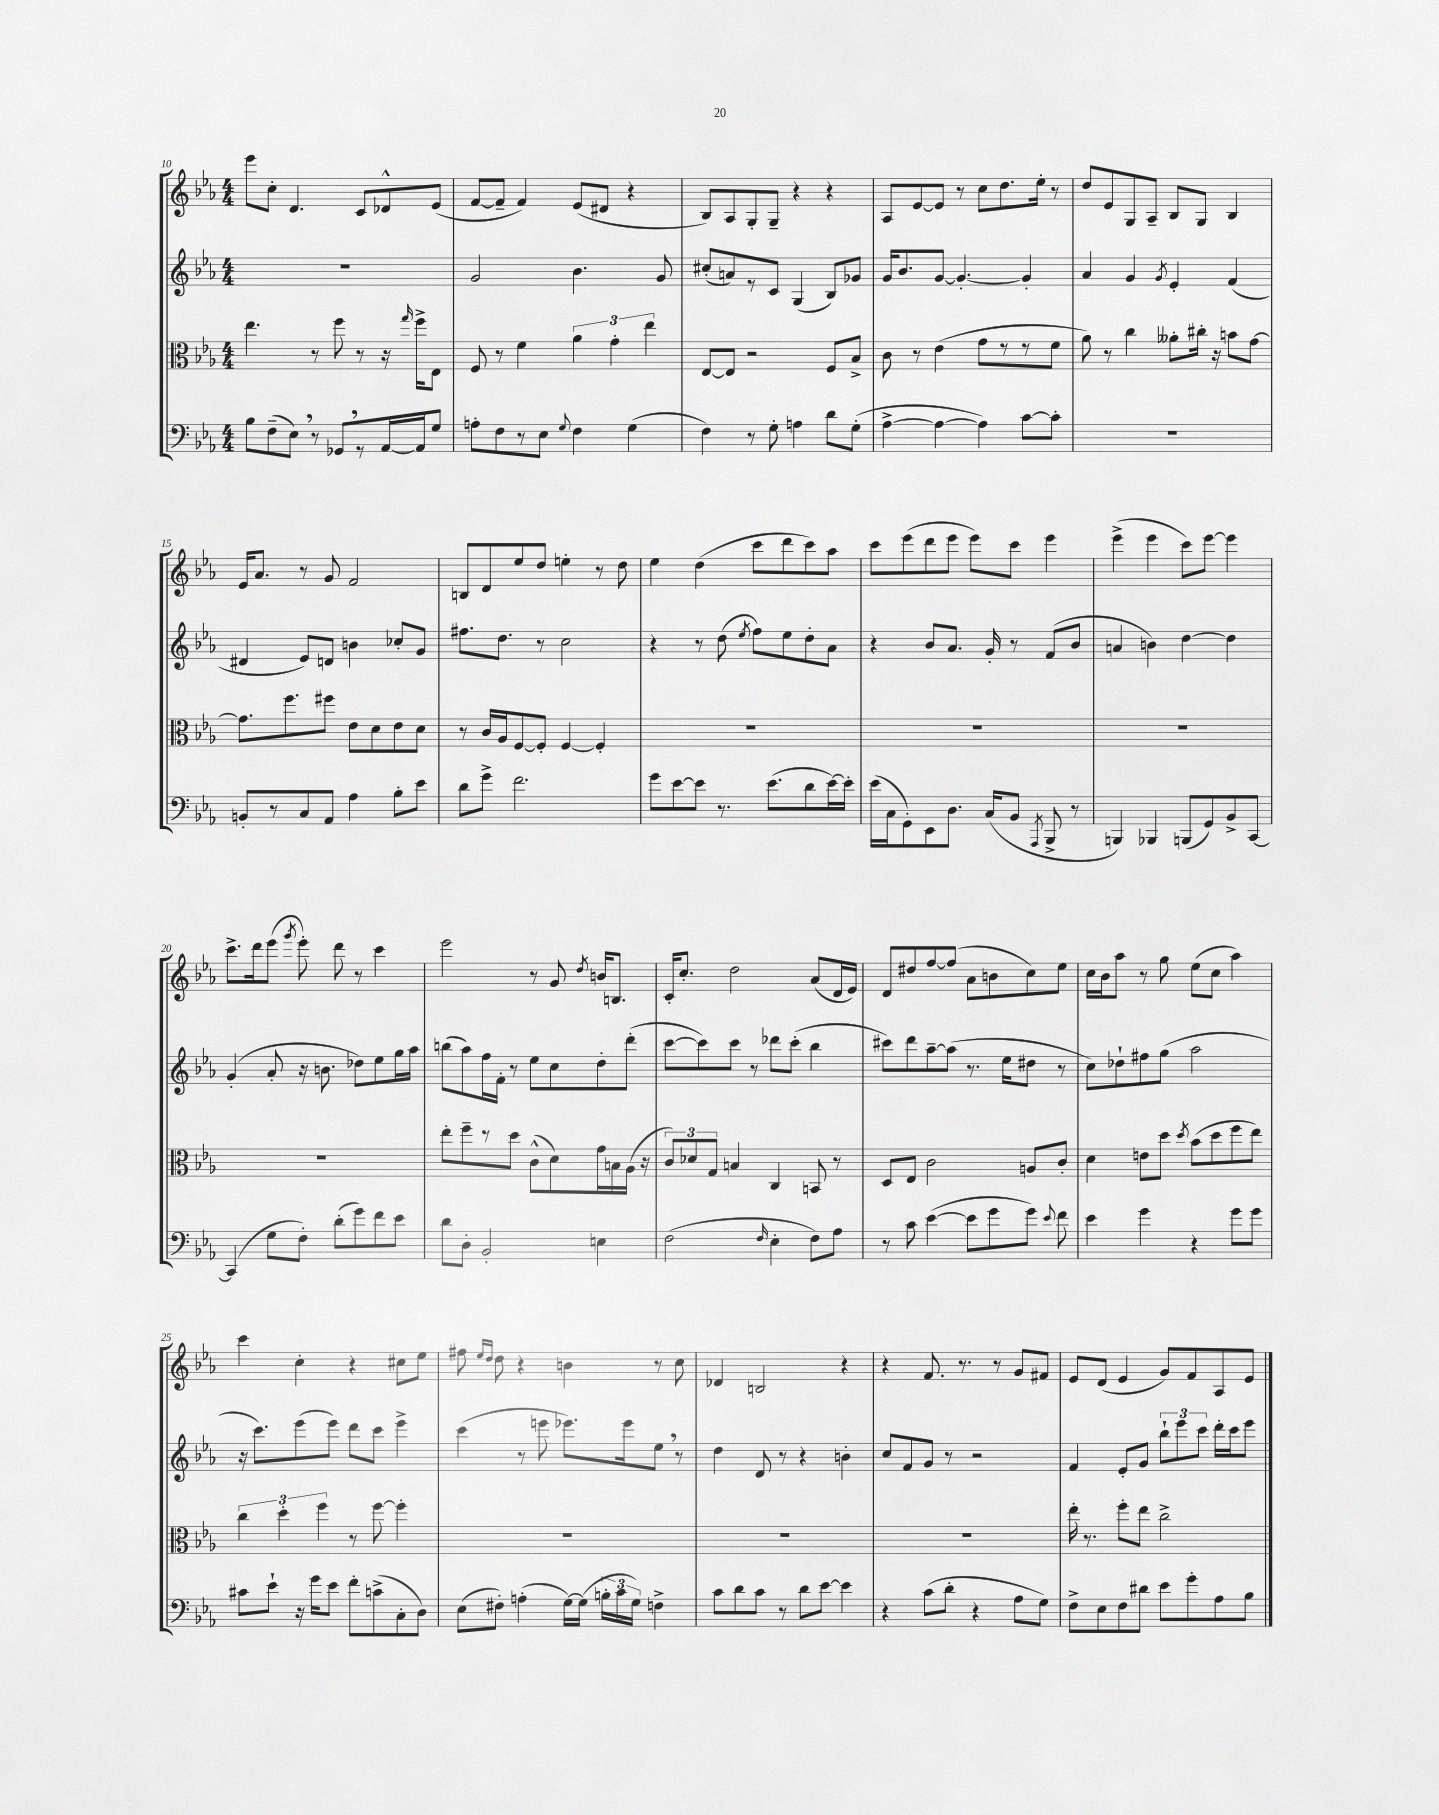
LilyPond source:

<<
\new StaffGroup <<
\new Staff = "s0" {
    \clef treble \key ees \major \numericTimeSignature \time 4/4
    \autoBeamOff ees'''8[ c''8]-. d'4. c'8[ des'8-^ ees'8]( |
    f'8[~ f'8]-- f'4) ees'8[( dis'8] r4 |
    bes8[) aes8 g8-. g8]-- r4 r4 |
    aes8[ ees'8~ ees'8] r8 c''8[ d''8. ees''16]-. r8 |
    d''8[ ees'8 g8 aes8]-- bes8[ g8] bes4 |
    ees'16[ aes'8.] r8 g'8 f'2 |
    b8[ d'8 ees''8 d''8] e''4-. r8 d''8 |
    ees''4 d''4( c'''8[ d'''8 c'''8) aes''8] |
    c'''8[ ees'''8( d'''8 ees'''8] ees'''8[) c'''8] ees'''4 |
    ees'''4->( ees'''4 c'''8[) ees'''8]~ ees'''4 |
    c'''8.[-> d'''16 ees'''8]( \acciaccatura { g'''8 } ees'''8-.) d'''8 r8 c'''4 |
    ees'''2 r8 g'8 \acciaccatura { d''8 } b'16[ b8.] |
    c'16[-. c''8.]-. d''2 aes'8[( d'16 ees'16]) |
    d'8[ dis''8 f''8~ f''8]( aes'8[ b'8 c''8) ees''8] |
    c''16[ bes'16 aes''8] r8 g''8 ees''8[( c''8] aes''4) |
    c'''4 c''4-. r4 cis''8[ ees''8] |
    fis''8 \grace { ees''16[ d''16] } d''8 r4 b'4 r8 c''8 |
    des'4 b2 r4 |
    r4 f'8. r8. r8 g'8[ fis'8] |
    ees'8[ d'8]( ees'4 g'8[) f'8 aes8 ees'8] \bar "|." |
}
\new Staff = "s1" {
    \clef treble \key ees \major \numericTimeSignature \time 4/4
    \autoBeamOff R1 |
    g'2 bes'4. g'8 |
    cis''8[-.( a'8) r8 c'8] g4( bes8[) ges'8] |
    g'16[ bes'8. g'8]~ g'4.~-. g'4-. |
    aes'4 g'4 \acciaccatura { g'8 } ees'4-. f'4( |
    dis'4 ees'8[) d'8] b'4 ces''8[-. g'8] |
    fis''8.[ d''8.] r8 c''2 |
    r4 r8 d''8( \acciaccatura { ees''8 } f''8[) ees''8 d''8-. aes'8] |
    r4 bes'8[ aes'8.] g'16-. r8 f'8[( bes'8] |
    a'4 b'4) d''4~ d''4 |
    g'4-.( aes'8-. r16 b'8. des''8[) ees''8 g''16 aes''16] |
    b''8[( aes''8) f''16 f'16]-. r8 ees''8[ c''8 d''8-. d'''8]-.( |
    c'''8[~ c'''8) c'''8] r8 des'''8[ c'''8]-.( bes''4 |
    cis'''8[) d'''8 aes''8~-- aes''8]( r8. ees''16[ dis''8] r8 |
    c''8[) des''8-! fis''8 g''8]( aes''2 |
    r16 c'''8.[) ees'''8( ees'''8]) d'''8[ c'''8] ees'''4-> |
    c'''4( r8 e'''8 ees'''8.[) ees'''16 ees''8] \breathe r8 |
    d''4 d'8 r8 r4 b'4-. |
    c''8[ f'8 g'8] r8 r2 |
    f'4 ees'8[-. g'8] \tuplet 3/2 { bes''8[-! ees'''8 c'''8] } d'''16[-. c'''16 ees'''8] \bar "|." |
}
\new Staff = "s2" {
    \clef alto \key ees \major \numericTimeSignature \time 4/4
    \autoBeamOff ees''4. r8 f''8 r8 r16 \grace { g''16 } f''16[-> ees8] |
    f8 r8 f'4 \tuplet 3/2 { aes'4 g'4-. ees''4 } |
    ees8[~ ees8] r2 f8[ bes8]-> |
    c'8 r8 ees'4( g'8[ r8 r8 f'8] |
    aes'8) r8 c''4 aeses'8[-. cis''16]-. r16 b'8[ g'8]~ |
    g'8.[ f''8. fis''8] ees'8[ d'8 ees'8 d'8] |
    r8 c'16[ aes16 f8~ f8]-. f4~ f4-. |
    R1 |
    R1 |
    R1 |
    R1 |
    ees''8[-. f''8-- r8 d''8] c'8[-^( d'8) g'16 b16 aes16]( r16 |
    \tuplet 3/2 { c'8[) des'8 g8] } b4 c4 b,8 r8 |
    d8[ ees8] c'2 a8[ c'8]-. |
    d'4 e'8[ d''8] \acciaccatura { d''8 } bes'8[( d''8 f''8 ees''8]) |
    \tuplet 3/2 { c''4 d''4-. f''4 } r8 f''8~ f''4-. |
    R1 |
    R1 |
    R1 |
    ees''16-. r8. f''8[-. ees''8] c''2-> \bar "|." |
}
\new Staff = "s3" {
    \clef bass \key ees \major \numericTimeSignature \time 4/4
    \autoBeamOff bes8[ f8--( ees8]) \breathe r8 ges,8[ \breathe r8 aes,16~ aes,16 g8] |
    a8[-. f8 r8 ees8] \appoggiatura { g8 } f4 g4( |
    f4) r8 g8-. a4 d'8[ g8]-.( |
    aes4~-> aes4~ aes4) c'8[~ c'8]-. |
    R1 |
    b,8[-. r8 c8 aes,8] aes4 bes8[-. ees'8] |
    d'8[ g'8]-> f'2. |
    g'8[ ees'8~ ees'8] r8. ees'8.[( d'8 ees'16~) ees'16]-. |
    ees'16[( c16 g,8-.) ees,8 d8.] c16[( bes,8] \acciaccatura { aes,,8 } bes,,8-> r8 |
    b,,4) bes,,4 b,,8[( g,8) bes,8-> c,8]~ |
    c,4( g8[ f8]-.) d'8[-.( g'8) f'8 ees'8] |
    d'8[ d8]-. bes,2-. e4 |
    f2( \grace { f16 } ees4-. f8[) aes8] |
    r8 c'8 ees'4~( ees'8[ g'8 g'8]) \appoggiatura { ees'8 } f'8 |
    ees'4 g'4 r4 g'8[ g'8] |
    cis'8[ ees'8]-! r16 g'16[ ees'8] f'8[-. c'8->( c8-. d8]) |
    ees8[( fis8]-.) a4-.( g16[~) g16]( \tuplet 3/2 { b16[-. c'16 g16]) } f4-> |
    c'8[ d'8 c'8] r8 d'8[ ees'8]~ ees'4 |
    r4 c'8[( d'8]-. r4 aes8[ g8]) |
    f8[-> ees8 f8 dis'8] ees'8[ g'8-. aes8 bes8] \bar "|." |
}
>>
>>
\layout { \context { \Score currentBarNumber = #10 } }
